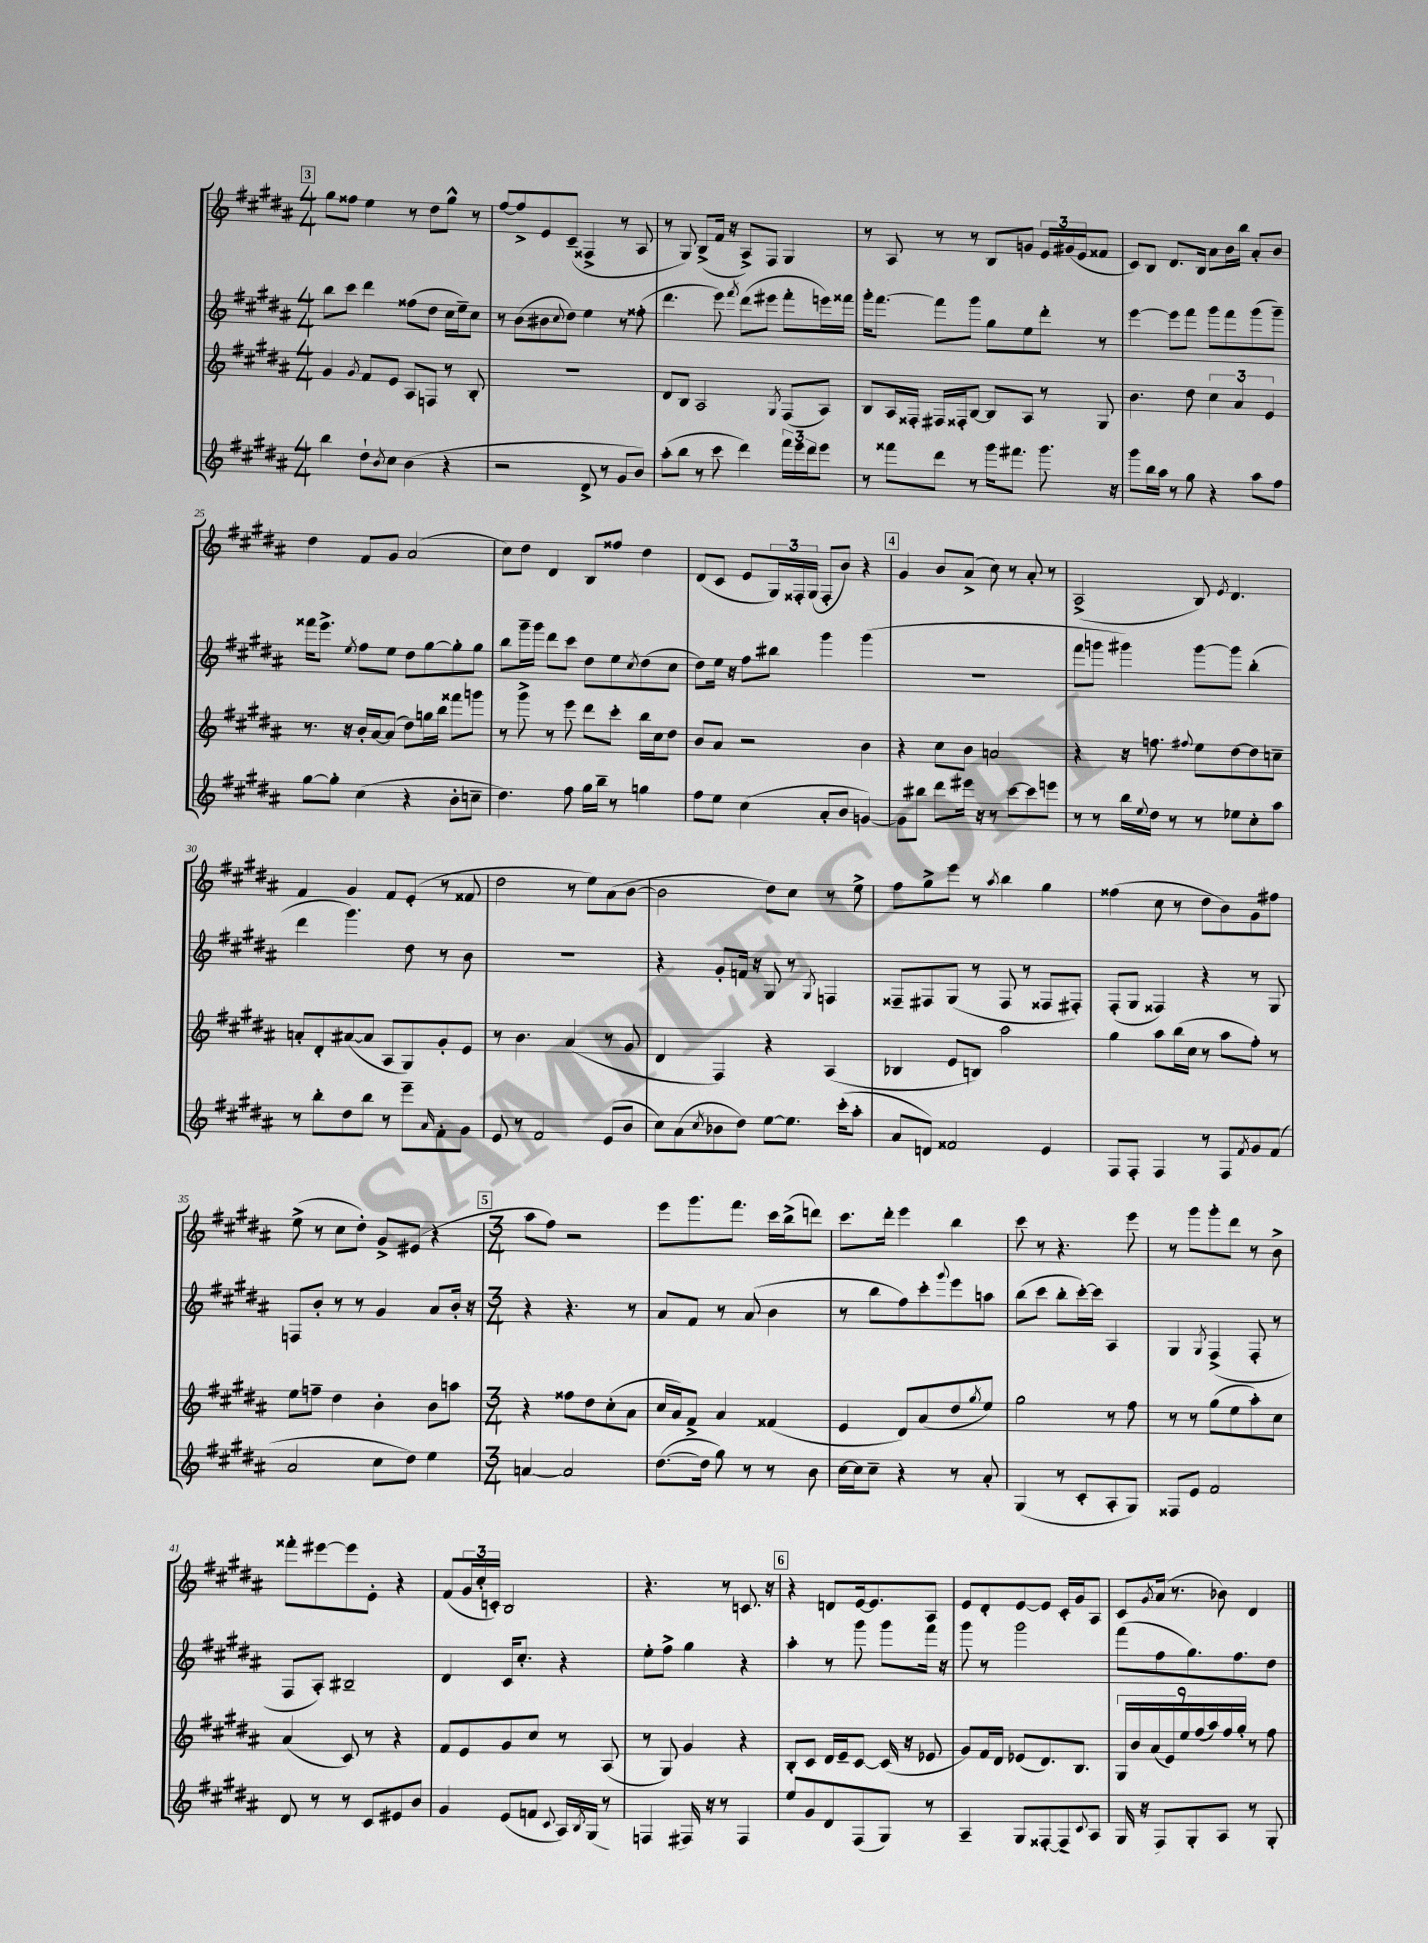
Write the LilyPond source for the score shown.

<<
\new StaffGroup <<
\new Staff = "s0" {
    \clef treble \key b \major \numericTimeSignature \time 4/4
    \mark \markup { \box "3" } gis''8 fisis''8 e''4 r8 dis''8 gis''8-^ r8 |
    fis''8~ fis''8-> e'8 cis'8--( fisis4-> r8 ais8 |
    r8 gis8) b8->( fis'16 r16 ais8->) fis8 gis4 |
    r8 ais8 r8 r8 b8 g'8 \tuplet 3/2 { e'16 gis'16( e'16 } fisis'8 |
    cis'8) b8 dis'8. b16 ais'8 b'16 b''16 ais'8-. b'8 |
    dis''4 fis'8 gis'8 ais'2( |
    cis''8) dis''8 dis'4 b8 fisis''8 dis''4 |
    dis'8( cis'8 e'8 \tuplet 3/2 { gis16) fisis16-. gis16( } fisis8-. b'8) r4 |
    \mark \markup { \box "4" } gis'4 b'8 ais'8->( cis''8) r8 ais'8-. r8 |
    ais2->( b8) \acciaccatura { e'8 } dis'4. |
    fis'4 gis'4 fis'8 e'8-.( r8 fisis'8 |
    dis''2 r8 e''8) ais'8( b'8~ |
    b'2 dis''8) cis''8 r8 e''8-> |
    fis''8 gis''8-> e'''8 r8 \acciaccatura { ais''8 } b''4 gis''4 |
    fisis''4( cis''8 r8 dis''8 b'8) gis'8 fis''8 |
    e''8->( r8 cis''8 dis''8-.) gis'8-> eis'8( r4 |
    \mark \markup { \box "5" } \numericTimeSignature \time 3/4 ais''8 fis''8) r2 |
    e'''8 gis'''8. fis'''8. cis'''16 b''16->( d'''8) |
    cis'''8. dis'''16-. e'''4 b''4 |
    cis'''8 r8 r4. e'''8 |
    r8 gis'''8 gis'''8-. dis'''8 r8 b'8-> |
    fisis'''8-. eis'''8~ eis'''8 e'8-. r4 |
    fis'8( \tuplet 3/2 { gis'16 cis''16-. c'16-.) } b2 |
    r4. r8 c'8. r16 |
    \mark \markup { \box "6" } r4 d'8 e'16~ e'8. ais8 |
    e'8 dis'8-. e'8~ e'8 cis'16-. gis'16 ais8 |
    cis'8 \acciaccatura { gis'8 } ais'16( r8. bes'8) dis'4 \bar "|." |
}
\new Staff = "s1" {
    \clef treble \key b \major \numericTimeSignature \time 4/4
    \mark \markup { \box "3" } b''8 cis'''8 dis'''4 fisis''8( dis''8 cis''16 e''16--) cis''8 |
    r8 b'8( bis'8 \appoggiatura { cis''8 } dis''8) e''4 r8 fisis''8-.( |
    dis'''4. e'''8) \acciaccatura { fis'''8 } dis'''8( eis'''8 fis'''8-. e'''16) fisis'''16 |
    gis'''16-. fis'''8.~ fis'''8 gis'''8 gis''8 e''8 dis'''8-. r8 |
    e'''4~ e'''8 fis'''8 gis'''8 fis'''8 gis'''8( gis'''8--) |
    fisis'''16 e'''8.-> \acciaccatura { e''8 } fis''8 e''8 dis''8 gis''8~ gis''8-. gis''8 |
    b''8 gis'''16-- gis'''16 dis'''8 cis'''8 dis''8 e''8 \acciaccatura { cis''8 } dis''8( cis''8 |
    dis''8) e''16 r16 fis''8 bis''8 gis'''4 gis'''4( |
    \mark \markup { \box "4" } R1 |
    fis'''8 g'''8 gis'''4) gis'''8~ gis'''8 b''4-.( |
    dis'''4 gis'''4.) dis''8 r8 b'8 |
    R1 |
    r4 gis'8-. f'16 r16 gis8 r8 \acciaccatura { gis8 } f4 |
    fisis8-- fis8 gis8( r8 fis8 r8 fisis8 fis8-.) |
    fis8-.( gis8 fisis4) r4 r8 gis8 |
    f8 b'8-. r8 r8 gis'4 ais'8 b'16-. r16 |
    \mark \markup { \box "5" } \numericTimeSignature \time 3/4 r4 r4. r8 |
    ais'8 fis'8 r8 ais'8( b'4 |
    r8 b''8 fis''8) cis'''8-. \appoggiatura { gis'''8 } e'''8 a''8 |
    b''8( cis'''8 b''8-. cis'''16~-.) cis'''16 ais4 |
    gis4 \acciaccatura { gis8 } fis4->( fis8-. r8 |
    fis8 ais8-.) bis2-- |
    dis'4 cis'16 cis''8.-. r4 |
    e''8-. fis''8-> gis''4 r4 |
    \mark \markup { \box "6" } ais''4-. r8 gis'''8 gis'''8 fis'''16 r16 |
    gis'''8 r8 gis'''2 |
    fis'''8( fis''8 gis''8.) fis''8. dis''8 \bar "|." |
}
\new Staff = "s2" {
    \clef treble \key b \major \numericTimeSignature \time 4/4
    \mark \markup { \box "3" } gis'4 \acciaccatura { gis'8 } fis'8 e'8 ais8 f8 r8 b8-. |
    R1 |
    dis'8 b8 ais2 \acciaccatura { gis8 } fis8( ais8) |
    b8 ais16 fisis16-. fis16 fisis16-. b8~ b8 ais8 r8 gis8 |
    b'4. dis''8 \tuplet 3/2 { cis''4 ais'4 e'4 } |
    r8. r16 b'16-. ais'16~ ais'8( dis''8) g''16 b''16 fisis'''8 g'''8 |
    r8 gis'''8-> r8 e'''8 dis'''8 cis'''8-. b''16 cis''16 dis''8 |
    b'8 ais'8 r2 b'4 |
    \mark \markup { \box "4" } r4 cis''8 b'8 a'2 |
    r4 r16 f''8. \appoggiatura { fis''8 } e''8 dis''8~ dis''8 c''8-- |
    a'8-. dis'8-. ais'8~( ais'8 ais8 gis8) gis'8-. e'8 |
    r8 b'4. ais'4( r8 gis'8 |
    dis'4 fis4) r4 ais4( |
    bes4 e'8 b8) ais''2 |
    gis''4 ais''8 b''16( cis''16 r8 ais''8 fis''8-.) r8 |
    e''8 f''8-- dis''4 b'4-. b'8 a''8 |
    \mark \markup { \box "5" } \numericTimeSignature \time 3/4 r4 fisis''8 dis''8 cis''8-.( ais'8 |
    cis''16 ais'16) fis'8-> ais'4 fisis'4( |
    e'4 dis'8) ais'8( dis''8 \acciaccatura { gis''8 } e''8) |
    gis''2 r8 fis''8 |
    r8 r8 gis''8( e''8 ais''8-.) cis''8 |
    ais'4( cis'8) r8 r4 |
    fis'8 e'8 gis'8 cis''8 r8 ais8( |
    r8 gis8) gis'4 r4 |
    \mark \markup { \box "6" } b8-. cis'8 dis'16 e'16-- cis'8~ cis'16( r16 ees'8 |
    gis'8) fis'16 dis'16 ees'8( dis'8.) b8. |
    \tuplet 9/8 { gis16 b'16 ais'16( e'16) e''16 fis''16( ais''16) fis''16 gis''16-. } r8 fis''8 \bar "|." |
}
\new Staff = "s3" {
    \clef treble \key b \major \numericTimeSignature \time 4/4
    \mark \markup { \box "3" } b''4 dis''8-! \acciaccatura { b'8 } cis''8 b'4( r4 |
    r2 dis'8-> r8 gis'8 b'8) |
    ais''8-.( b''8 r8 cis'''8 dis'''4) \tuplet 3/2 { fis'''16 e'''16 dis'''16 } e'''8 |
    r8 fisis'''8 dis'''8 r8 gis'''16 fis'''8. gis'''8. r16 |
    gis'''8 b''16 ais''16 r8 gis''8 r4 ais''8 fis''8 |
    gis''8~ gis''8-. cis''4( r4 b'8-. c''8-- |
    dis''4.) fis''8 gis''16 b''16-- r8 g''4 |
    fis''8 e''8 cis''4( ais'8-. b'8 g'4~) |
    \mark \markup { \box "4" } g'8 bis''8 dis'''8 eis'''16 r16 r8 cis'''8~ cis'''8 e'''8 |
    r8 r8 b''16 \appoggiatura { e''8 } dis''16 r8 r8 ees''8 cis''8-. ais''8 |
    r8 b''8-. dis''8 b''8 r8 e'''8-- \grace { ais'16 } fis'8-. gis'8 |
    e'8 r8 fis'2 e'8( b'8 |
    cis''8) ais'8( \acciaccatura { cis''8 } bes'8 dis''8) e''8~ e''8. cis'''16-.( ais''8-. |
    ais'8 d'8) fisis'2 e'4 |
    fis8 fis8-. fis4 r8 fis8 \acciaccatura { fis'8 } gis'8 fis'8( |
    ais'2 cis''8 dis''8) e''4 |
    \mark \markup { \box "5" } \numericTimeSignature \time 3/4 a'4~ a'2 |
    dis''8.~( dis''16 gis''8) r8 r8 b'8 |
    cis''16~ cis''16 cis''8-- r4 r8 ais'8-. |
    gis4( r8 cis'8-. ais8-. gis8) |
    fisis8 e'8 fis'2 |
    dis'8 r8 r8 cis'8 eis'8 b'8 |
    gis'4 e'8( f'8 \appoggiatura { cis'8 } ais16) \acciaccatura { b8 } gis16( r8 |
    f4 fis16) r16 r8 fis4 |
    \mark \markup { \box "6" } e''8 gis'8 dis'8 fis8( gis8) r8 |
    ais4-- gis8 fisis8~-. fisis8->( \appoggiatura { cis'8 } ais8 |
    gis16 r16 fis8) gis8-. ais8 r8 gis8-. \bar "|." |
}
>>
>>
\layout { \context { \Score currentBarNumber = #20 } }
